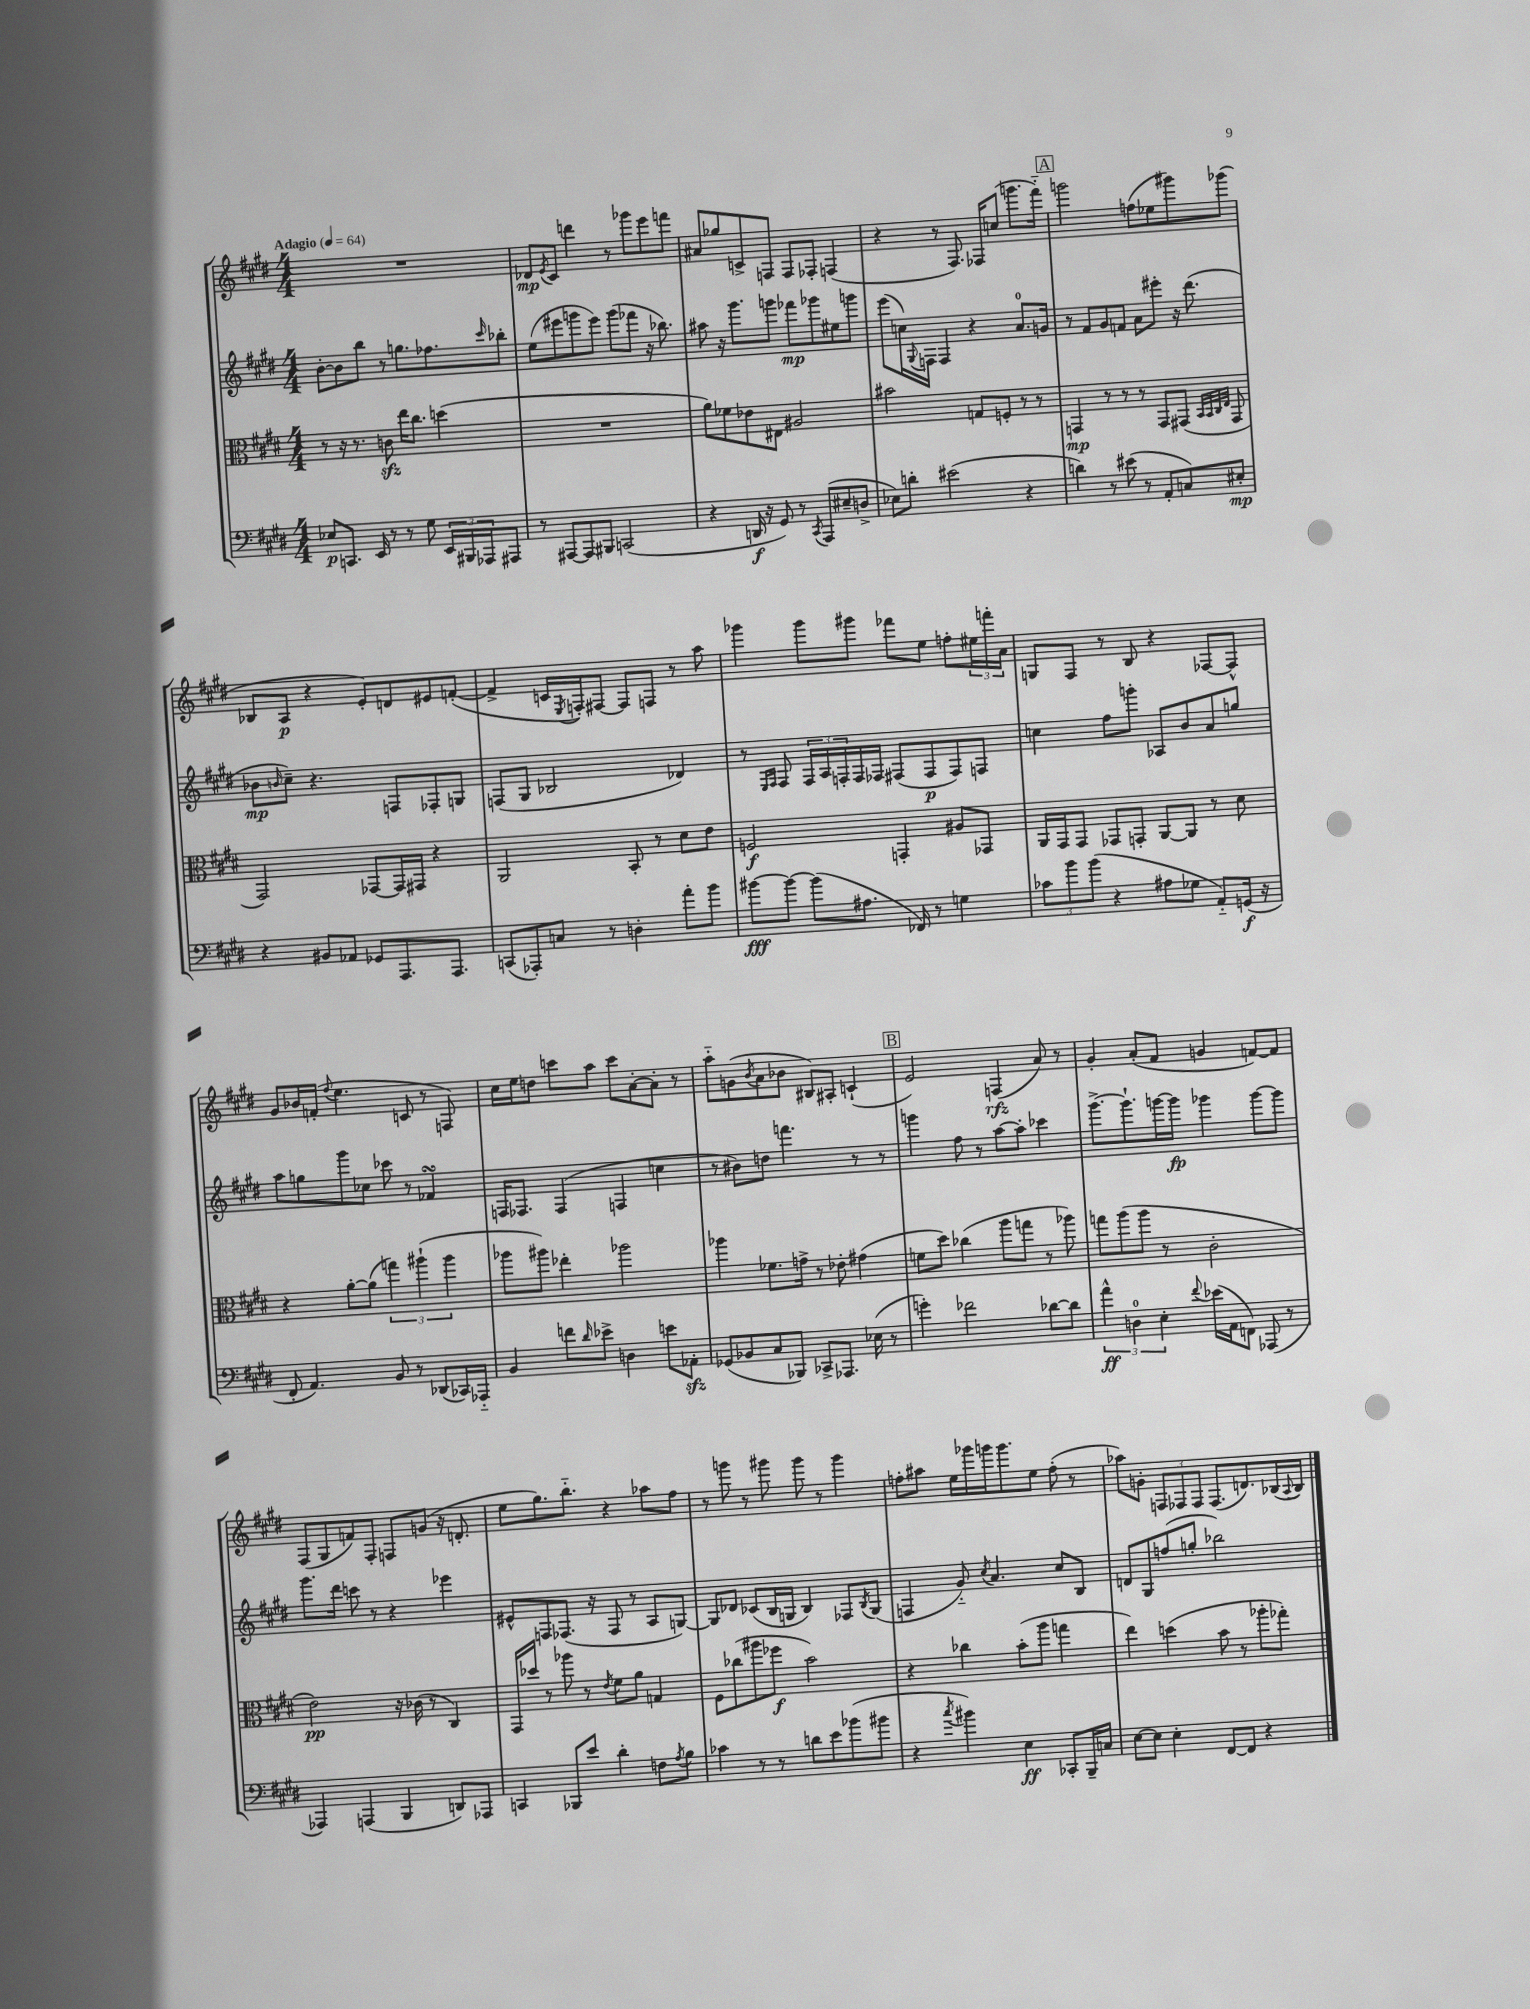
<<
\new StaffGroup <<
\new Staff = "s0" {
    \clef treble \key e \major \numericTimeSignature \time 4/4 \tempo "Adagio" 4 = 64
    R1 |
    des'8\mp \acciaccatura { e'8 } cis'8 d'''4 r8 ges'''8 e'''8 f'''8 |
    ais'8 ges''8 c'8-> f8 f8 fes8-. f4( |
    r4 r8 fis8.) fes16 c''8( g'''8. fis'''16-_) |
    \mark \markup { \box "A" } g'''2 f''8( ees''8 gis'''8) ges'''8( |
    bes8 a8\p r4 e'8-.) d'8 eis'8 f'8~-.( |
    f'4-> c'16 \acciaccatura { e8 } f16-.) fis8~ fis8 f8 r8 a''8 |
    ges'''4 ges'''8 gis'''8 fes'''8 e''8 f''8-. \tuplet 3/2 { eis''16 f'''16-. a'16 } |
    g8 fis8 r8 b8 r4 fes8~ fes8-^ |
    gis'8 bes'16 f'16-.( \appoggiatura { fis''8 } e''4. c'8 r8 f8) |
    cis''16 e''16 d''8 c'''8 a''8 c'''8 a'8~-. a'8-. r8 |
    a''8-_ g'8( \acciaccatura { b'8 } a'8 bes'8 bis8) ais8-. c'4-!( |
    \mark \markup { \box "B" } e'2) f4\rfz( a'8) r8 |
    gis'4-. a'8-.( fis'8 g'4 f'8~) f'8 |
    fis8( gis8 f'8) fis8-. f8 g'8( r16 d'8.-. |
    e''8 gis''8.) b''8.-_ r4 aes''8 fis''8 |
    r8 g'''8 r8 gis'''8 gis'''8 r8 gis'''4 |
    f''8-. ais''8 e''16 ges'''16 g'''16 g'''8. e''8 f''8-.( r8 |
    aes''8) g'8-. \tuplet 3/2 { f8 fes8 fes8 } fes8.( d'8.) bes16( \appoggiatura { a8 } bes16) \bar "|." |
}
\new Staff = "s1" {
    \clef treble \key e \major \numericTimeSignature \time 4/4
    b'8~-. b'8 b''8 r8 g''8. fes''8. \grace { cis'''16 } bes''8-. |
    e''8( eis'''8 g'''8 eis'''8) g'''8( fes'''8 r16 bes''8.) |
    ais''8 r16 gis'''8. g'''8 fes'''8\mp ges'''8 eis''8 g'''8 |
    e'''8( c''16) \appoggiatura { gis8 } f16 f4 r4 a'8.-0 g'16 |
    \mark \markup { \box "A" } r8 fis'8 gis'8 f'8 a'8 eis'''8-. r16 dis'''8.( |
    bes'8\mp \grace { b'16 } cis''8--) r4. f8 fes8-. g8 |
    f8( gis8 bes2 des'4) |
    r8 \grace { e16 fis16 } fis8 \tuplet 3/2 { fis16 a16 f16-. } f16 fes16 fis8( fis8\p fis8) f8 |
    c''4 fis''8 g'''8-. aes8 b'8 a'8 g''8 |
    a''8 g''8 gis'''8 ces''8 ces'''8 r8 fes'4\turn |
    f16 fes8. fes4( f4 c''4 |
    r8 bis'8) d''8 f'''4. r8 r8 |
    \mark \markup { \box "B" } g'''4 fis''8 r8 a''8~ a''8-. ces'''4 |
    gis'''8.~-> gis'''8.-! g'''16~ g'''16\fp ges'''4 ges'''8~ ges'''8 |
    gis'''8. dis'''16 c'''8 r8 r4 ees'''4 |
    eis'8-^ f8 fes8.( r16 fes8 r8 a8 g8~) |
    g8 des'8 ces'8( b16 g16 b4) fes8 \acciaccatura { b8 } g8( |
    f4 gis'8-_) \acciaccatura { cis''8 } a'4. cis''8 b8 |
    d'8 gis8 f''8( g''8-. bes''2) \bar "|." |
}
\new Staff = "s2" {
    \clef alto \key e \major \numericTimeSignature \time 4/4
    r8 r16 r8. c'8\sfz e''16 cis''8. d''4( |
    R1 |
    a'8) fes'8 ees'8 eis8 ais2 |
    bis'2 g8 f8-. r8 r8 |
    \mark \markup { \box "A" } g,4\mp r8 r8 r8 g,8 gis,8( \grace { b,32 b,32 cis32 e32 } gis,8 |
    gis,2) ges,8~ ges,16 gis,16 r4 |
    a,2 b,8-. r8 dis'8 e'8 |
    f2\f g,4-. ais8 ges,8 |
    a,16 gis,16 gis,8 ges,8 g,8-. a,8~ a,8 r8 dis'8 |
    r4 a'8~-. a'8( \tuplet 3/2 { g''4) ais''4-!( ais''4 } |
    aes''8 ais''8) ees''4-. aes''2 |
    aes''4 fes'8. g'16-> r8 ees'8-. gis'4( |
    \mark \markup { \box "B" } f'8 dis''8) ces''4( a''8 g''8 r8 aes''8) |
    g''8 a''8( a''8 r8 cis'2-. |
    e'2\pp) r16 ces'16( r8 cis4) |
    gis,16 des''16 r8 aes''8 r8 \acciaccatura { e'8 } fis'8 a'8 g4 |
    fis8 ces''8( ais''8 fes''8\f b'2) |
    r4 ces''4 b'8-.( a''8 g''4 |
    e''4) d''4( b'8 r8 aes''8-. ges''8-.) \bar "|." |
}
\new Staff = "s3" {
    \clef bass \key e \major \numericTimeSignature \time 4/4
    ees8\p c,8. e,16 r8 r8 gis8 \tuplet 3/2 { e,16 bis,,16 aes,,16 } ais,,8 |
    r8 ais,,8~ ais,,8 bis,,8 c,2( |
    r4 d,16\f r16 gis,8) r8 \acciaccatura { cis,8 } a,,8( eis8-- d8-> |
    ees8) d'8-. eis'2( r4 |
    \mark \markup { \box "A" } d'4) r8 eis'8( r8 a,8-. c8) eis8-.\mp |
    r4 bis,8 aes,8 ges,8 a,,8. a,,8. |
    c,8( aes,,8-.) c8 r8 d4-. a'8-. b'8 |
    bis'8~\fff bis'8~ bis'8( ais8. fes,16) r8 g4 |
    \tuplet 3/2 { ces'8 b'8 b'8( } r4 ais8 ges8 a,8-_) g,16\f( r16 |
    fis,8-. a,4.) b,8 r8 des,8( ces,16) aes,,16-_ |
    b,4 f'8 \grace { dis'16 } ees'8-> d4 e'8 aes,8-.\sfz |
    ges,8( bes,8 cis8 bes,,8) ces,8-> aes,,8. ees16( r8 |
    \mark \markup { \box "B" } g'4-.) fes'2 des'8~ des'8 |
    \tuplet 3/2 { a'4-^\ff d4-0 e4-. } \appoggiatura { fis'8 } ees'16( a,16 f,8) aes,,8( r8 |
    aes,,4) a,,4( b,,4 d,8) aes,,8 |
    c,4 bes,,8 e'8 dis'4-. f8 \acciaccatura { a8 } b8 |
    ces'4 r8 r8 d'8 e'8 bes'8( bis'8 |
    r4 \acciaccatura { cis''8 } bis'4) e4\ff ces,8-. b,,16-- c16 |
    e8~ e8 e4-. fis,8~ fis,8 r4 \bar "|." |
}
>>
>>
\layout { \context { \Score \remove "Bar_number_engraver" } }
